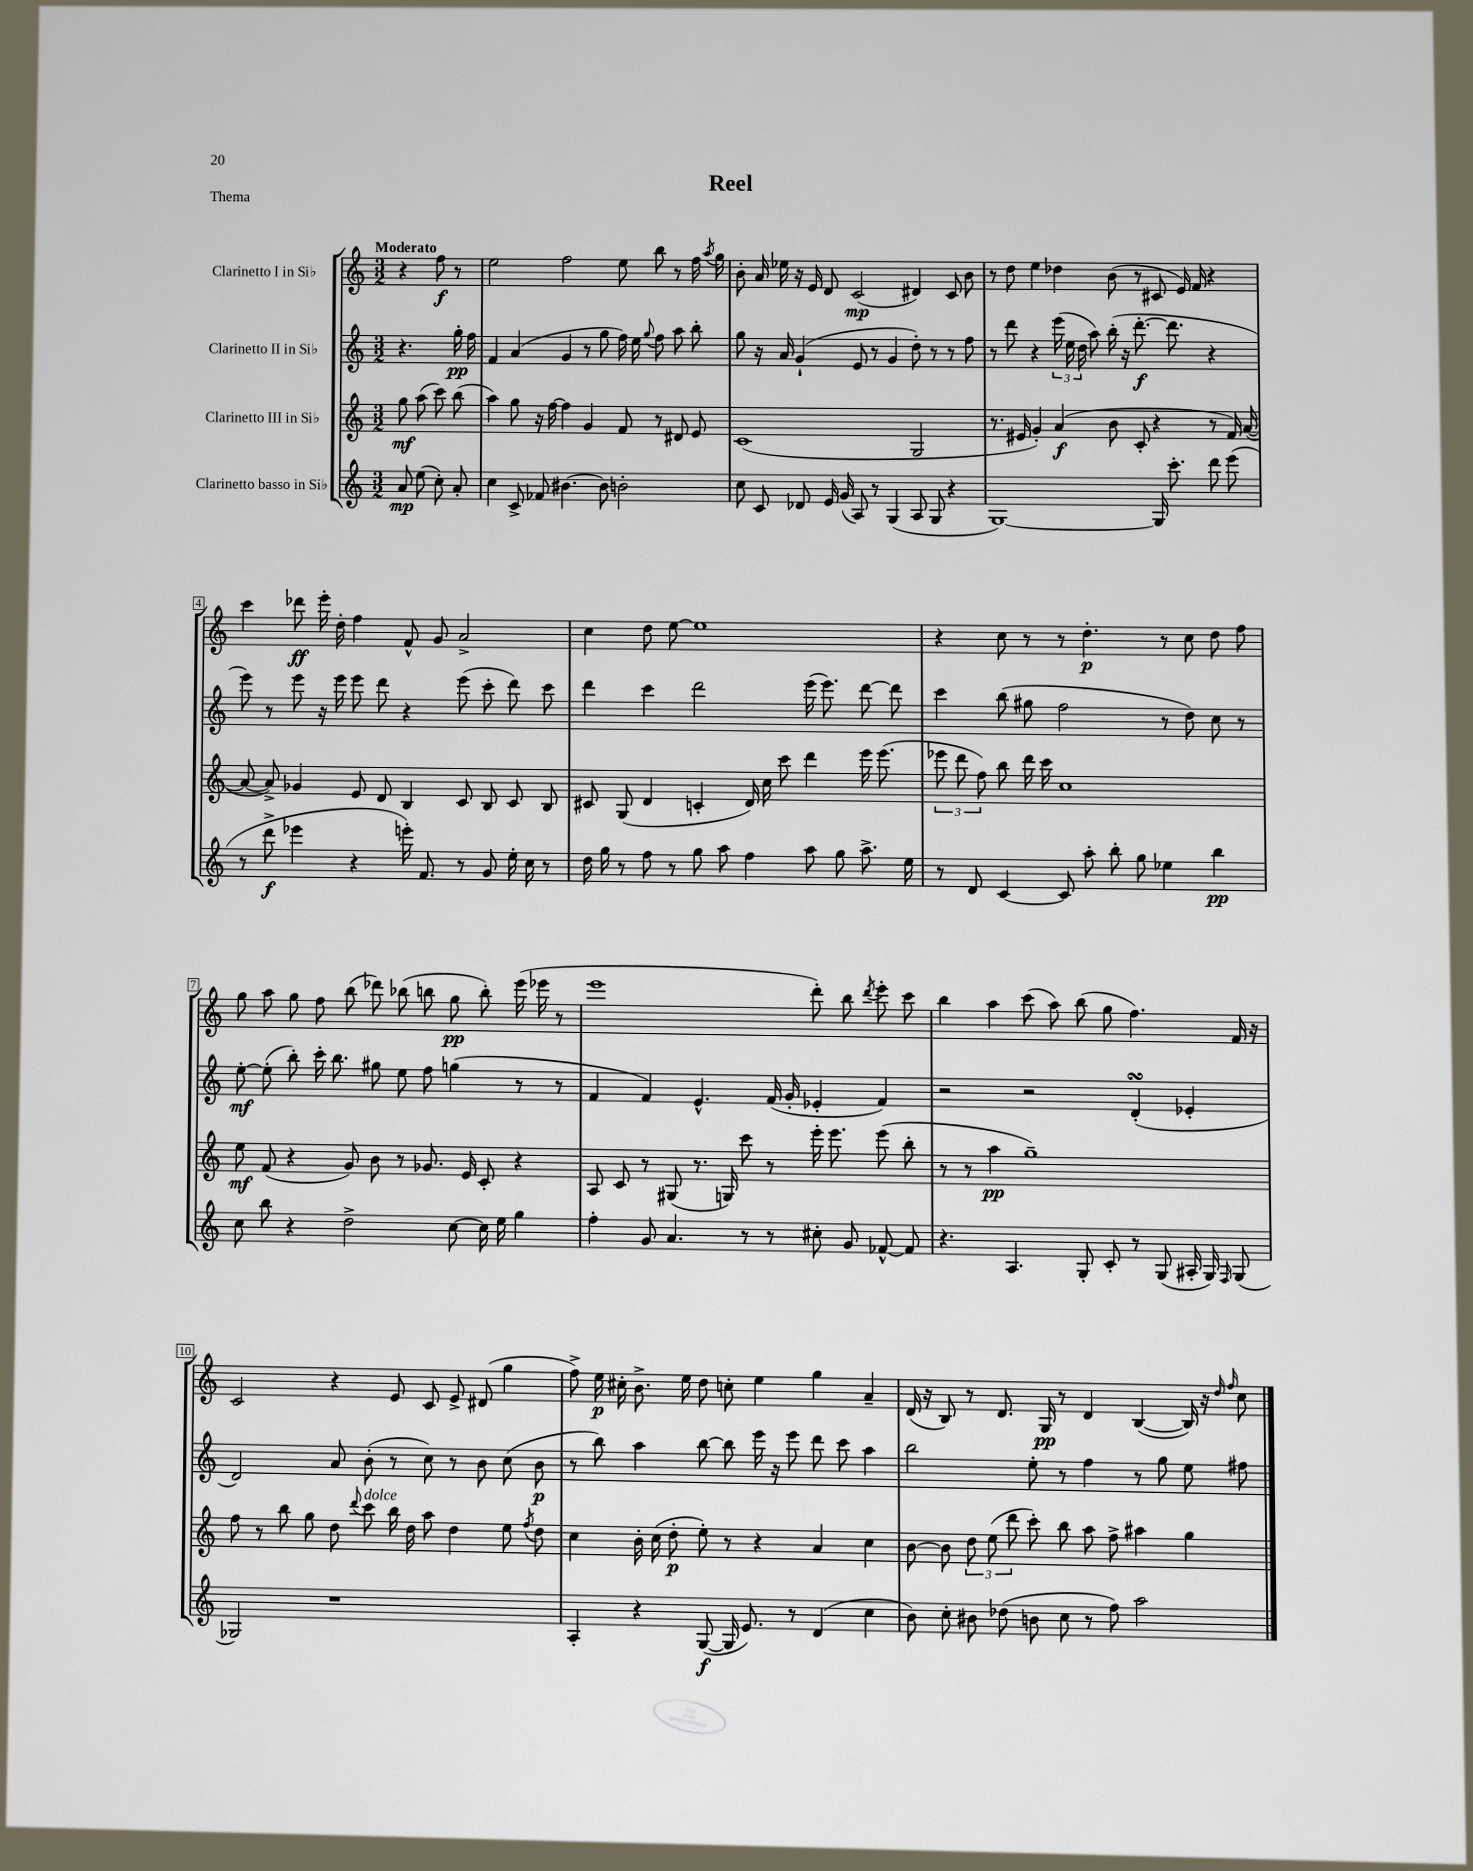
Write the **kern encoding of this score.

**kern	**dynam	**kern	**dynam	**kern	**dynam	**kern	**dynam
*part4	*part4	*part3	*part3	*part2	*part2	*part1	*part1
*staff4	*staff4	*staff3	*staff3	*staff2	*staff2	*staff1	*staff1
*I"Clarinetto basso in Si♭	*	*I"Clarinetto III in Si♭	*	*I"Clarinetto II in Si♭	*	*I"Clarinetto I in Si♭	*
*clefG2	*	*clefG2	*	*clefG2	*	*clefG2	*
*k[]	*	*k[]	*	*k[]	*	*k[]	*
*M3/2	*	*M3/2	*	*M3/2	*	*M3/2	*
=	=	=	=	=	=	=	=
!	!	!	!	!	!	!LO:TX:a:B:t=Moderato	!
8a/	mp	8gg\	mf	4.r	.	4r	.
(8ee\	.	(8aa\	.	.	.	.	.
8cc'\)	.	8ccc\)	.	.	.	8ff\	f
8a'/	.	(8bb\	.	16gg'\	pp	8r	.
.	.	.	.	16ff\	.	.	.
=1	=1	=1	=1	=1	=1	=1	=1
4cc\	.	4aa\)	.	4f/	.	2ee\	.
8c^/	.	8gg\	.	(4a/	.	.	.
8f-X/	.	16r	.	.	.	.	.
.	.	[16ff\	.	.	.	.	.
[4.b#X\	.	4ff\]	.	4g/	.	2ff\	.
.	.	4g/	.	8r	.	.	.
8b#\]	.	.	.	8gg\	.	.	.
2bn'\	.	8f/	.	16ff\)	.	8ee\	.
.	.	.	.	16ee\	.	.	.
.	.	.	.	8qqgg/	.	.	.
.	.	8r	.	8ff\	.	8bb\	.
.	.	8d#X/	.	8aa\	.	8r	.
.	.	8e/	.	8bb'\	.	16ff\	.
.	.	.	.	.	.	8qaa/	.
.	.	.	.	.	.	16gg\	.
=2	=2	=2	=2	=2	=2	=2	=2
8cc\	.	(1c	.	8gg\	.	8b'\	.
8c/	.	.	.	16r	.	16a/	.
.	.	.	.	16a/	.	16ee-X\	.
8d-X/	.	.	.	(4g`/	.	16r	.
.	.	.	.	.	.	16e/	.
16e/	.	.	.	.	.	8d/	.
(16g/	.	.	.	.	.	.	.
8A/)	.	.	.	8e/	.	(2c/	mp
8r	.	.	.	8r	.	.	.
(4G/	.	.	.	4g/	.	.	.
8A/	.	2G/	.	8dd'\)	.	4d#X/)	.
8G/	.	.	.	8r	.	.	.
4r	.	.	.	8r	.	8c/	.
.	.	.	.	8ff\	.	8b\	.
=3	=3	=3	=3	=3	=3	=3	=3
[1G)	.	8.r	.	8r	.	8r	.
.	.	.	.	8ddd\	.	8dd\	.
.	.	16e#X/	.	.	.	.	.
.	.	4g'/)	.	4r	.	4ee\	.
.	.	(4a/	f	(24eee\	.	4dd-X\	.
.	.	.	.	24ee\	.	.	.
.	.	.	.	24dd\	.	.	.
.	.	.	.	8aa\)	.	.	.
.	.	8b\	.	(16bb'\	.	(8b\	.
.	.	.	.	16r	.	.	.
.	.	8c'/	.	[8.ddd'\	f	8r	.
16G/]	.	4r	.	.	.	8c#X/	.
8.ccc'\	.	.	.	8.ddd\]	.	.	.
.	.	.	.	.	.	16e/)	.
.	.	.	.	.	.	16f/	.
8ddd\	.	8r	.	4r	.	4r	.
(8eee\	.	16f/)	.	.	.	.	.
.	.	([16a/	.	.	.	.	.
!!LO:LB:g=z
=4	=4	=4	=4	=4	=4	=4	=4
8r	.	8a/_	.	8eee\)	.	4ccc\	.
8ddd^\	f	8a^/])	.	8r	.	.	.
4eee-X\	.	4g-X/	.	8eee\	.	8ddd-X\	ff
.	.	.	.	16r	.	16eee'\	.
.	.	.	.	16eee\	.	16dd'\	.
4r	.	8e/	.	8eee\	.	4ff\	.
.	.	8d/	.	8ddd\	.	.	.
16eeen'\)	.	4B/	.	4r	.	8f^^/	.
8.f/	.	.	.	.	.	.	.
.	.	.	.	.	.	8g/	.
8r	.	8c/	.	(8eee\	.	2a^/	.
8g/	.	8B/	.	8ccc'\	.	.	.
16ee'\	.	8c/	.	8ddd\)	.	.	.
16cc\	.	.	.	.	.	.	.
8r	.	8B/	.	8ccc\	.	.	.
=5	=5	=5	=5	=5	=5	=5	=5
16dd\	.	8c#X/	.	4ddd\	.	4cc\	.
16gg\	.	.	.	.	.	.	.
8r	.	(8G/	.	.	.	.	.
8ff\	.	4d/	.	4ccc\	.	8dd\	.
8r	.	.	.	.	.	[8ee\	.
8gg\	.	4cn'/	.	2ddd\	.	1ee]	.
8aa\	.	.	.	.	.	.	.
4ff\	.	16d/)	.	.	.	.	.
.	.	16cc\	.	.	.	.	.
.	.	8ccc\	.	.	.	.	.
8aa\	.	4ddd\	.	(16eee\	.	.	.
.	.	.	.	8.eee\)	.	.	.
8gg\	.	.	.	.	.	.	.
8.aa^\	.	16eee\	.	[8ddd\	.	.	.
.	.	(8.eee\	.	.	.	.	.
.	.	.	.	8ddd\]	.	.	.
16ee\	.	.	.	.	.	.	.
=6	=6	=6	=6	=6	=6	=6	=6
8r	.	12eee-X\	.	4ccc\	.	4r	.
.	.	12ddd\	.	.	.	.	.
8d/	.	.	.	.	.	.	.
.	.	12ff\)	.	.	.	.	.
[4c/	.	8bb\	.	(8bb\	.	8cc\	.
.	.	16ddd\	.	8gg#X\	.	8r	.
.	.	16ccc\	.	.	.	.	.
8c/]	.	1cc	.	2ff\	.	8r	.
8aa'\	.	.	.	.	.	4.dd'\	p
8bb'\	.	.	.	.	.	.	.
8gg\	.	.	.	.	.	.	.
4ee-X\	.	.	.	8r	.	8r	.
.	.	.	.	8dd\)	.	8cc\	.
4bb\	pp	.	.	8cc\	.	8dd\	.
.	.	.	.	8r	.	8ff\	.
!!LO:LB:g=z
=7	=7	=7	=7	=7	=7	=7	=7
8cc\	.	8ee\	mf	[8ee'\	mf	8gg\	.
8bb\	.	(8f/	.	(8ee'\]	.	8aa\	.
4r	.	4r	.	8bb'\)	.	8gg\	.
.	.	.	.	16ccc'\	.	8ff\	.
.	.	.	.	8.bb\	.	.	.
2dd^\	.	8g/)	.	.	.	(8bb\	.
.	.	8b\	.	8gg#X\	.	8ddd-X\)	.
.	.	8r	.	8ee\	.	(8bb-X\	.
.	.	8.g-X/	.	8ff\	.	8bbn\	.
[8cc\	.	.	.	(4ggn\	.	8gg\	pp
.	.	16e/	.	.	.	.	.
16cc\]	.	8c'/	.	.	.	8bb'\)	.
16ee\	.	.	.	.	.	.	.
4gg\	.	4r	.	8r	.	(16eee\	.
.	.	.	.	.	.	16eee-X\	.
.	.	.	.	8r	.	8r	.
=8	=8	=8	=8	=8	=8	=8	=8
4ff'\	.	8A/	.	4f/	.	1eee	.
.	.	8c/	.	.	.	.	.
8g/	.	8r	.	4f/)	.	.	.
4.a/	.	(8G#X/	.	.	.	.	.
.	.	8.r	.	4.e^^/	.	.	.
.	.	16Gn/)	.	.	.	.	.
8r	.	8ccc\	.	.	.	.	.
8r	.	8r	.	(16f/	.	.	.
.	.	.	.	16g'/	.	.	.
8cc#X'\	.	16eee'\	.	4e-X'/	.	8ddd'\)	.
.	.	8.eee\	.	.	.	.	.
8g/	.	.	.	.	.	8bb\	.
.	.	.	.	.	.	8qddd/	.
[8f-X^^/	.	(8eee\	.	4f/)	.	8eee'\	.
8f-/]	.	8bb'\	.	.	.	8ccc\	.
=9	=9	=9	=9	=9	=9	=9	=9
4.r	.	8r	.	2r	.	4bb\	.
.	.	8r	.	.	.	.	.
.	.	4aa\	pp	.	.	4aa\	.
4.A/	.	.	.	.	.	.	.
.	.	1gg~)	.	2r	.	(8ccc\	.
.	.	.	.	.	.	8aa\)	.
8G'/	.	.	.	.	.	(8bb\	.
8c'/	.	.	.	.	.	8gg\	.
8r	.	.	.	(4dsSSS'/	.	4.ff\)	.
(8G/	.	.	.	.	.	.	.
16A#X'/	.	.	.	4e-X'/	.	.	.
16G/)	.	.	.	.	.	.	.
16qqF/	.	.	.	.	.	.	.
(8G/	.	.	.	.	.	16f/	.
.	.	.	.	.	.	16r	.
!!LO:LB:g=z
=10	=10	=10	=10	=10	=10	=10	=10
2G-X/)	.	8ff\	.	2d/)	.	2c/	.
.	.	8r	.	.	.	.	.
.	.	8bb\	.	.	.	.	.
.	.	8gg\	.	.	.	.	.
1r	.	8dd\	.	8a/	.	4r	.
.	.	8qqddd/	.	.	.	.	.
!	!	!LO:TX:a:i:t=dolce	!	!	!	!	!
.	.	8ccc\	.	(8b'\	.	.	.
.	.	16bb\	.	8r	.	8e/	.
.	.	16dd\	.	.	.	.	.
.	.	8aa\	.	8cc\)	.	8c/	.
.	.	4dd\	.	8r	.	8e^/	.
.	.	.	.	8b\	.	(8d#X/	.
.	.	8ee\	.	(8cc\	.	4gg\	.
.	.	8qff/	.	.	.	.	.
.	.	8dd\	.	8b\	p	.	.
=11	=11	=11	=11	=11	=11	=11	=11
4A'/	.	4cc\	.	8r	.	8ff^\)	.
.	.	.	.	8bb\)	.	16ee\	p
.	.	.	.	.	.	16cc#X'\	.
4r	.	16b'\	.	4aa\	.	8.b^\	.
.	.	(16cc\	.	.	.	.	.
.	.	8dd'\	p	.	.	.	.
.	.	.	.	.	.	16ee\	.
([8G/	f	8ee'\)	.	[8bb\	.	8dd\	.
16G/]	.	8r	.	8bb\]	.	8ccn'\	.
8.e/)	.	.	.	.	.	.	.
.	.	4r	.	16eee\	.	4ee\	.
.	.	.	.	16r	.	.	.
8r	.	.	.	8eee\	.	.	.
(4d/	.	4a/	.	8ddd\	.	4gg\	.
.	.	.	.	8ccc\	.	.	.
4cc\	.	4cc\	.	4aa\	.	4a~/	.
=12	=12	=12	=12	=12	=12	=12	=12
8b\)	.	[8b\	.	2bb\	.	(16d/	.
.	.	.	.	.	.	16r	.
8cc'\	.	8b\]	.	.	.	8B/)	.
8b#X\	.	12dd\	.	.	.	8r	.
.	.	(12ee\	.	.	.	.	.
(8dd-X\	.	.	.	.	.	8.d/	.
.	.	12ddd\	.	.	.	.	.
8bn\	.	8ccc'\)	.	8ee'\	.	.	.
.	.	.	.	.	.	16G/	pp
8cc\	.	8bb\	.	8r	.	8r	.
8r	.	8aa\	.	4ff\	.	4d/	.
8ff\)	.	8ff^\	.	.	.	.	.
2aa\	.	4aa#X\	.	8r	.	([4B/	.
.	.	.	.	8gg\	.	.	.
.	.	4gg\	.	8ee\	.	16B/])	.
.	.	.	.	.	.	16r	.
.	.	.	.	.	.	16qqdd/	.
.	.	.	.	.	.	16qqff/	.
.	.	.	.	8ff#X\	.	8cc\	.
==	==	==	==	==	==	==	==
*-	*-	*-	*-	*-	*-	*-	*-
